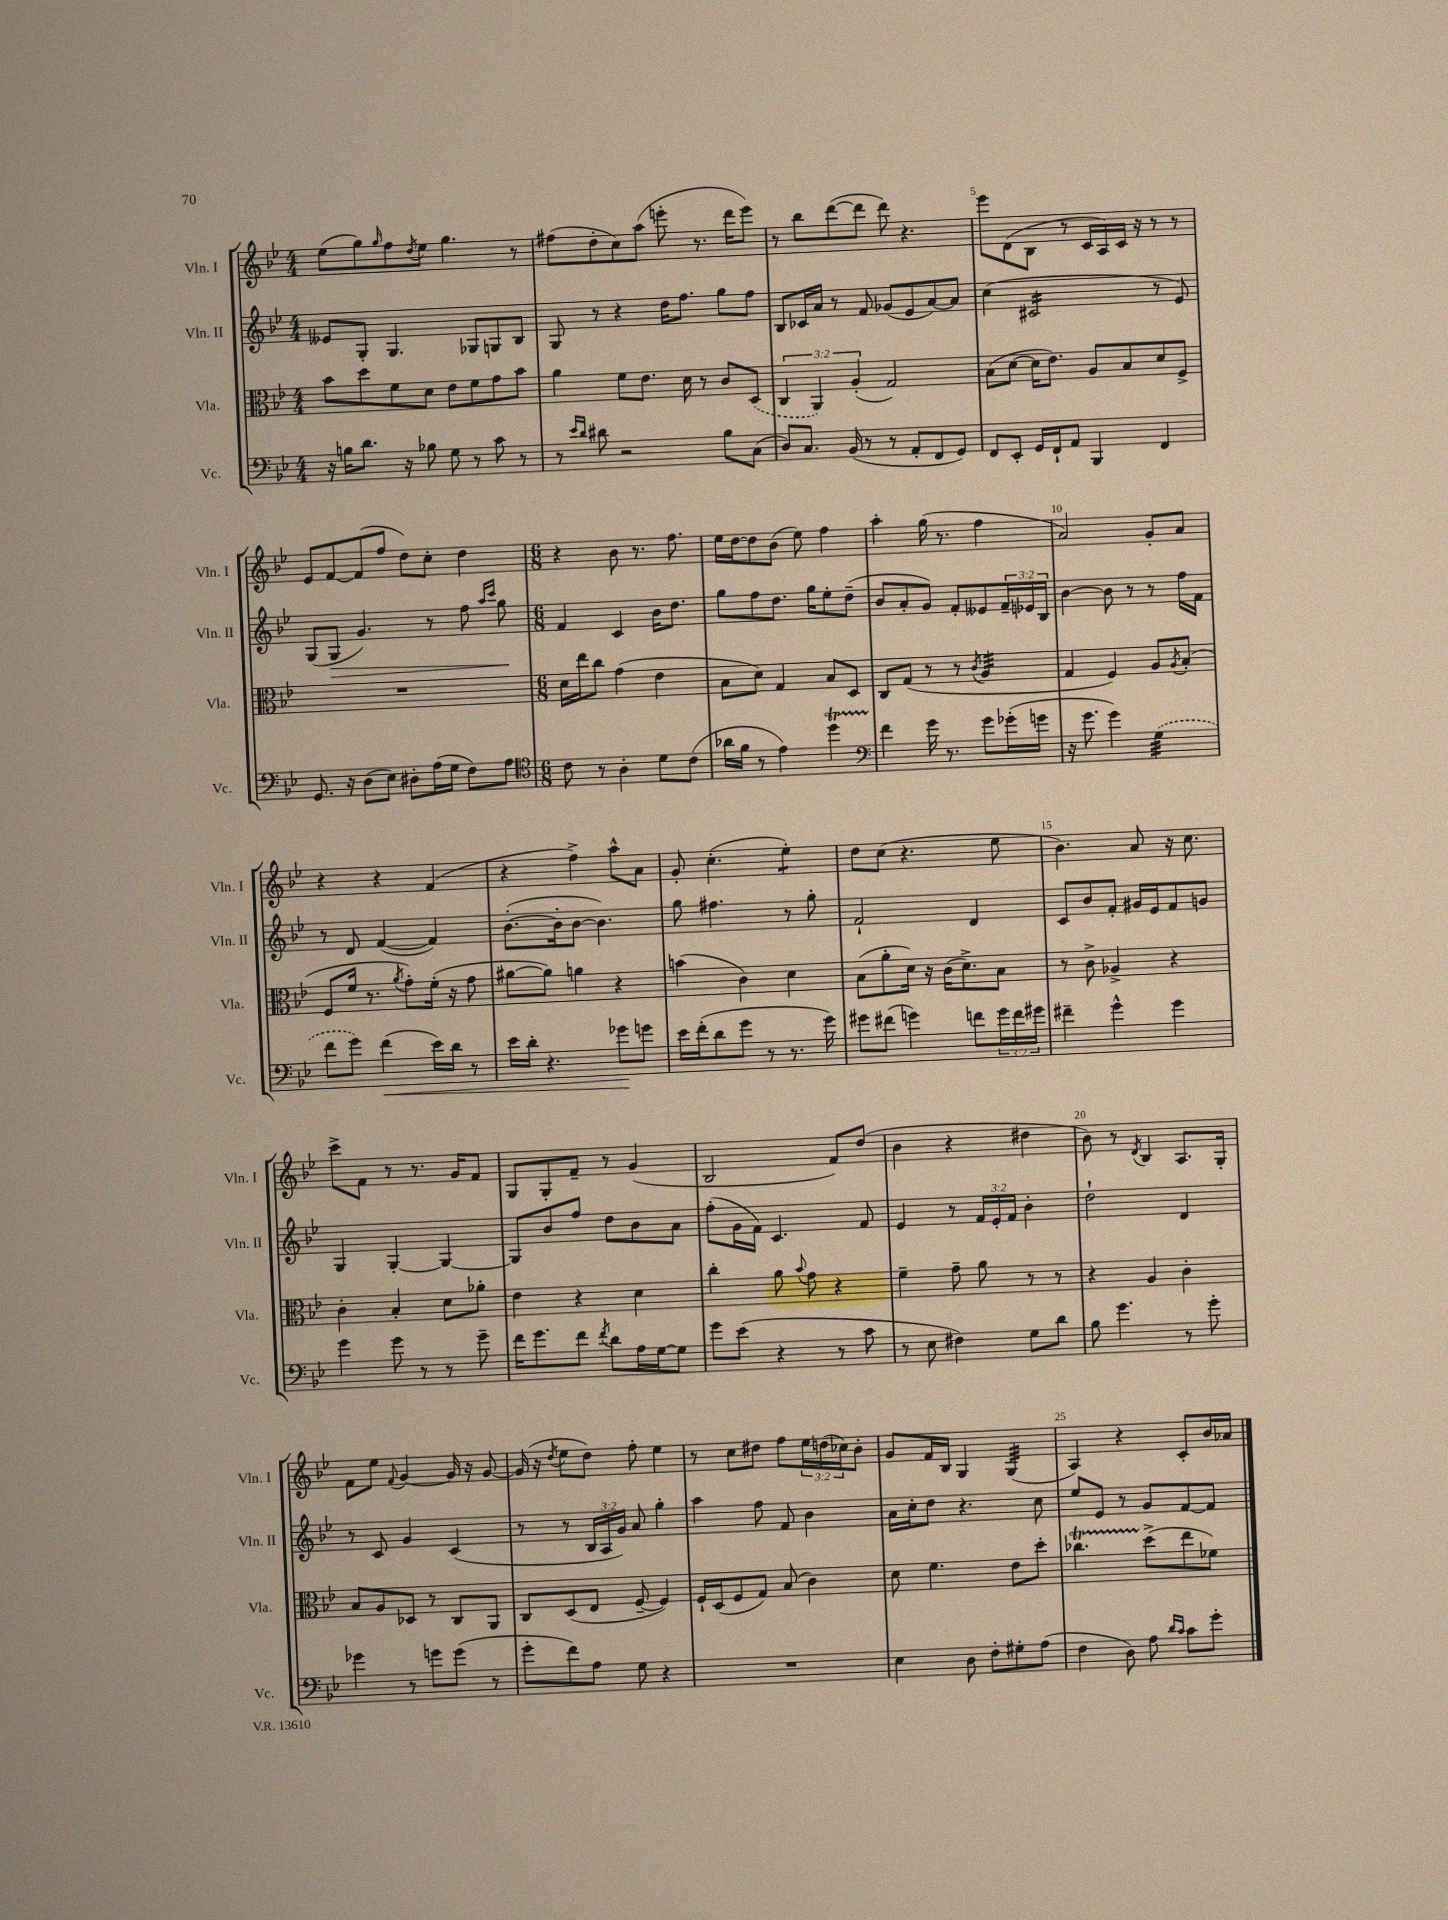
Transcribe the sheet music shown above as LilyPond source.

<<
\new StaffGroup <<
\new Staff = "s0" \with { instrumentName = "Vln. I" shortInstrumentName = "Vln. I" } {
    \clef treble \key bes \major \numericTimeSignature \time 4/4 \override Staff.TupletNumber.text = #tuplet-number::calc-fraction-text
    ees''8( g''8) \grace { g''16 } f''8 \acciaccatura { d''8 } ees''8 g''4. r8 |
    fis''8( d''8-. c''8) a''8( e'''8-. r8. d'''16 e'''8) |
    r8 bes''8 d'''8~( d'''8 d'''8) r4. |
    ees'''8 d'8( bes8 r8 c'16 a16) c'16 r16 r8 r8 |
    ees'8 f'8~ f'8( f''8 d''8) c''8-. d''4 |
    \numericTimeSignature \time 6/8 r4 bes'8 r8. f''8. |
    ees''16 d''16~ d''8 bes'8( ees''8) f''4 |
    a''4-. g''16( r8. f''4 |
    a'2) g'8-. a'8 |
    r4 r4 f'4( |
    r4 f''4->) a''8-^ a'8 |
    g'8-. c''4.-.( ees''4:8-.) |
    d''8 c''8( r4. ees''8 |
    bes'4.) a'8 r16 c''8. |
    c'''8-> f'8 r8 r8. g'16 f'8 |
    g8 g8-. f'8-- r8 g'4( |
    bes2 f'8) d''8( |
    bes'4 r4 dis''4 |
    bes'8) r8 \acciaccatura { d'8 } bes4 a8. g16-. |
    f'8 ees''8 \appoggiatura { f'8 } g'4~ g'16 r16 g'8~ |
    g'16( r16 \acciaccatura { d''8 } ees''8 d''8) f''8-. ees''4 |
    r8 c''8 dis''8 f''8 \tuplet 3/2 { ees''16 d''16( ces''16) } bes'8-. |
    g'8 f'16 bes16 g4 g4:32( |
    a4) r4 c'8-. bes'16 aes'16 \bar "|." |
}
\new Staff = "s1" \with { instrumentName = "Vln. II" shortInstrumentName = "Vln. II" } {
    \clef treble \key bes \major \numericTimeSignature \time 4/4 \override Staff.TupletNumber.text = #tuplet-number::calc-fraction-text
    eeses'8 g8-. g4. ges8 g8 bes8 |
    g8 r8 r4 d''16 f''8. g''8 f''8 |
    bes8 ces'16 a'16 r8 f'8 ges'8( ees'8 a'8~) a'8 |
    c''4( cis'2:16 r8 ees'8) |
    g8( g8\> g'4.) r8 f''8 \grace { a''16 c'''16 } g''8\! |
    \numericTimeSignature \time 6/8 f'4 c'4 bes'16 d''8. |
    g''8 f''8 d''8. g''16 ees''8-. d''8--( |
    bes'8 a'8-. g'8) f'8-. eeses'8 \tuplet 3/2 { f'16-- ees'16 bes16 } |
    bes'4~ bes'8 r8 r8 f''16 f'16 |
    r8 d'8 f'4~( f'4) |
    bes'8.~-.( bes'16-. bes'8~ bes'4.) |
    g''8 fis''4. r8 g''8-. |
    f'2-! d'4 |
    c'8 bes'8 f'8-. gis'16 ees'16 f'8 g'8 |
    g4 g4~-. g4~ |
    g8 bes'8 f''8 d''8 bes'8 a'8 |
    f''8-.( g'16 f'16) c'4. f'8 |
    ees'4 r8 \tuplet 3/2 { f'16 ees'16-. f'16 } bes'4-. |
    d''2-! d'4 |
    r8 c'8 g'4 c'4( |
    r8 r8 \tuplet 3/2 { bes16 a16 g'16) } a'8 g''4-. |
    a''4 f''8 f'8 bes'4 |
    a'16 c''16-. d''8 r4. c''8 |
    ees''8 ees'8 r8 g'8 f'8~ f'8 \bar "|." |
}
\new Staff = "s2" \with { instrumentName = "Vla." shortInstrumentName = "Vla." } {
    \clef alto \key bes \major \numericTimeSignature \time 4/4 \override Staff.TupletNumber.text = #tuplet-number::calc-fraction-text
    bes'8 d''8 f'8 d'8 ees'8 f'8 g'8 bes'8 |
    a'4 f'8 ees'8. d'16 r8 c'8 \once \slurDashed d8( |
    \tuplet 3/2 { c4 a,4) a4-.( } g2) |
    bes8( d'8~ d'16 ees'8.) a8 bes8 d'8 f8-> |
    R1 |
    \numericTimeSignature \time 6/8 d'16 ees''16 c''8 g'4( ees'4 |
    bes8 d'8) g4 bes8 d8 |
    c8 g8( r8 r8 \acciaccatura { c'8 } a4:32 |
    g4 f4) a8 \acciaccatura { a8 } bes8-.( |
    f8 f'16 r8. \acciaccatura { a'8 } g'8-.) f'16-.( r16 g'8 |
    ais'8~ ais'8) a'4 r4 |
    b'4( c'4) d'4 |
    bes8( a'8-. d'16) r16 c'16( d'8.->) bes8 |
    r8 c'8-> aes4-> r4 |
    c'4-. bes4-. d'8 aes'8-. |
    ees'4 r4 d'4 |
    c''4-. a'8 \appoggiatura { bes'8 } g'8 r4 |
    f'4-- g'8-- a'8 r8 r8 |
    r4 a4 c'4-. |
    bes8 a8 des8 r8 c8 a,8 |
    c8 d8( ees8 f8~-- f4) |
    f16-! d16( f8 g8) bes8( c'4) |
    d'8 f'4. ees'8 d''8-. |
    ces''4.\startTrillSpan d''8->\stopTrillSpan( ees''8 fes'8) \bar "|." |
}
\new Staff = "s3" \with { instrumentName = "Vc." shortInstrumentName = "Vc." } {
    \clef bass \key bes \major \numericTimeSignature \time 4/4 \override Staff.TupletNumber.text = #tuplet-number::calc-fraction-text
    r16 b16 d'8. r16 bes8 g8 r8 c'8 r8 |
    r8 \grace { ees'16 d'16 } dis'8 r2 bes8 c8( |
    d8) c8. bes,16( r8 r8 a,8-. f,8 g,8) |
    f,8 ees,8-. g,16 f,16-! a,8 bes,,4 f,4 |
    g,8. r16 d8( ees8) dis8-. a16( g16 f8) a8 |
    \numericTimeSignature \time 6/8 \clef tenor c'8 r8 a4-. d'8 c'8( |
    aes'16 f'16 r8 ees'4) d''4\startTrillSpan |
    \clef bass f'4\stopTrillSpan g'16 r8. g'8 ges'16-.( g'16 |
    r16 g'8. g'4) \once \slurDashed g4:32( |
    f'8 g'8) f'4\<( ees'16) d'16 r8 |
    ees'16 d'16-. r4. ges'8\! g'8 |
    ees'16 f'16-.( d'8 g'8 r8 r8. g'16) |
    gis'8 fis'8( g'4) f'8 \tuplet 3/2 { g'16 f'16 gis'16 } |
    fis'4-- g'4-^ g'4 |
    g'4 g'8 r8 r8 g'8-- |
    f'16 g'8. f'8 \acciaccatura { f'8 } d'8 a16 g16~ g8 |
    g'8 ees'8( r4 r8 c'8 |
    r8 ees8 fis4) g8 d'8 |
    bes8 g'4. r8 g'8-. |
    ges'4 r8 g'8 g'8( r8 |
    g'8-. f'8) a8 g8 r4 |
    R2. |
    ees4 d8 f8-. gis8-. a8( |
    f4 d8) a8 \grace { d'16 c'16 } c'8 g'8-. \bar "|." |
}
>>
>>
\layout { \context { \Score currentBarNumber = #2 \override BarNumber.break-visibility = ##(#f #t #t) barNumberVisibility = #(every-nth-bar-number-visible 5) } }
